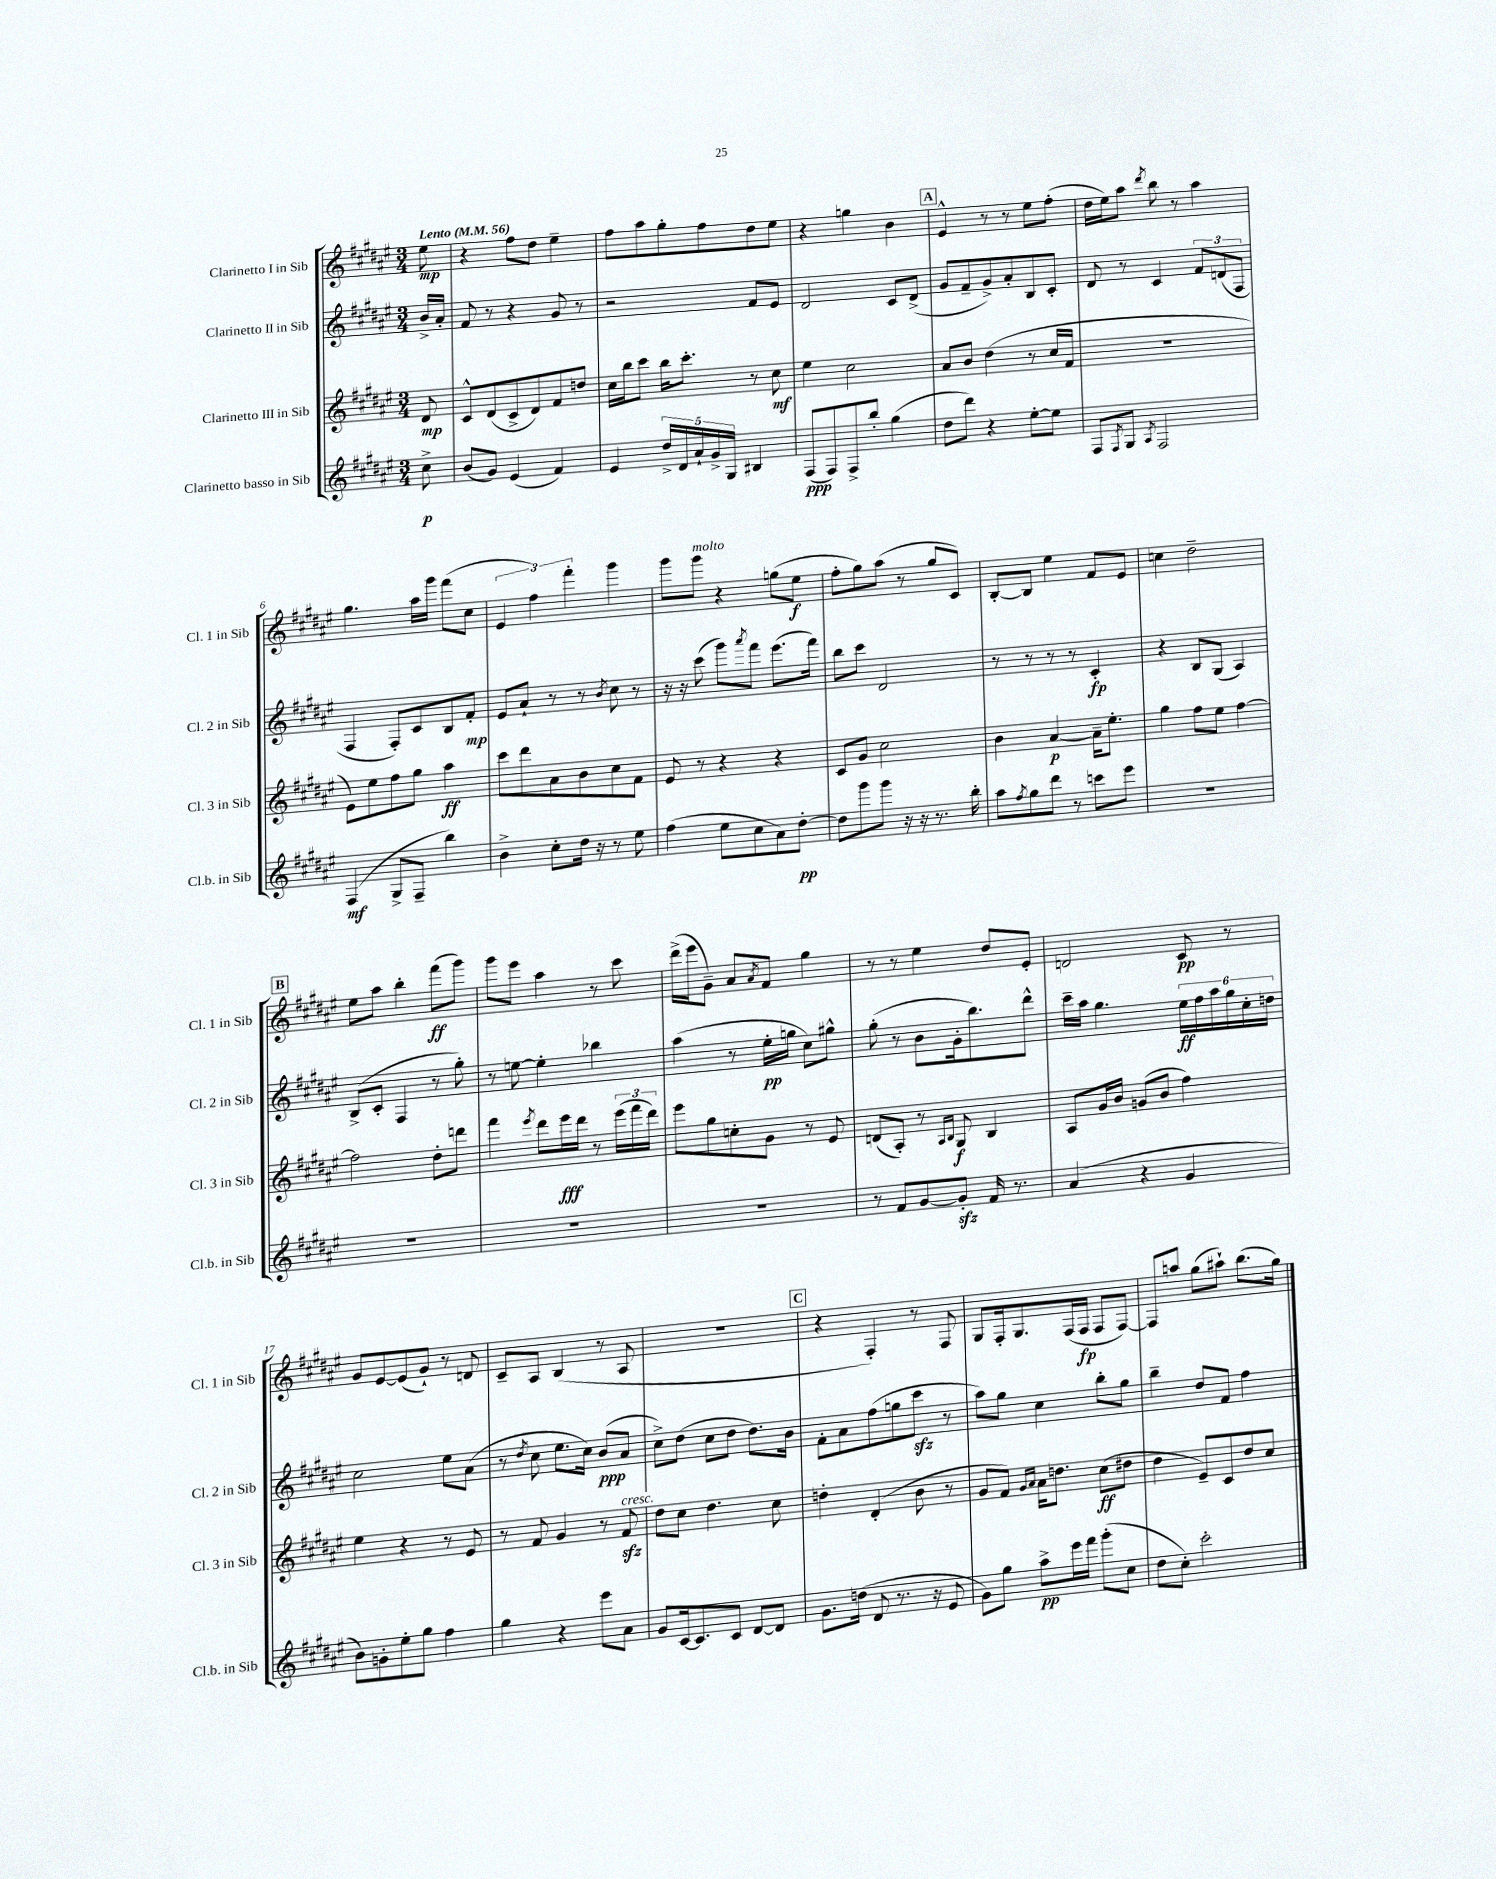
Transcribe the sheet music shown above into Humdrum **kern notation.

**kern	**kern	**kern	**kern
*staff4	*staff3	*staff2	*staff1
*clefG2	*clefG2	*clefG2	*clefG2
*k[f#c#g#d#a#e#]	*k[f#c#g#d#a#e#]	*k[f#c#g#d#a#e#]	*k[f#c#g#d#a#e#]
*M3/4	*M3/4	*M3/4	*M3/4
*MM56	*MM56	*MM56	*MM56
8cc#^	8d#	16b^	8ee#
.	.	16a#'	.
=	=	=	=
(8b	8c#^^	8f#	4r
8g#)	(8d#	8r	.
(4e#	8c#^	4r	8ff#
.	8d#)	.	8dd#
4f#)	8f#	8g#	4ee#~
.	8dd	8r	.
=	=	=	=
4e#	16cc#	2r	8ff#
.	16bb	.	.
.	8ccc#	.	8aa#
20dd#^	16bb	.	8gg#'
20d#	.	.	.
.	8.ccc#'	.	.
20a#`	.	.	.
.	.	.	8ff#
20g#^	.	.	.
20G#	.	.	.
4B#	8r	8f#	8dd#
.	8cc#	8e#	8ee#
=	=	=	=
(8F#	4ee#	2d#	4r
8F#)	.	.	.
8F#^	2cc#	.	4gg
8bb'	.	.	.
(4gg#	.	8c#	4b
.	.	(8d#^	.
=	=	=	=
8dd#	8a#	8g#	4e#^^
8ddd#)	8b	8f#~	.
4r	(4dd#	8g#^)	8r
.	.	8a#'	8r
[8ee#'	8r	8B	8ee#
8ee#]	16cc#	8c#'	(8ff#'
.	16f#	.	.
=	=	=	=
8F#	2.r	8d#	16dd#
.	.	.	16ee#)
8qF#	.	.	.
8G#	.	8r	8aa#
8qA#	.	.	8qddd#
2F#	.	4c#	8bb
.	.	.	8r
.	.	12f#	4aa#
.	.	(12d	.
.	.	12F#	.
=	=	=	=
(4F#	8e#)	4F#	4.gg#
.	8ee#	.	.
8G#^	8ff#	8F#')	.
8F#~	8gg#	8c#	16aa#
.	.	.	16ggg#
4bb)	4aa#	8B	(8fff#
.	.	8f#'	8cc#
=	=	=	=
4b^	8ccc#	8e#	6e#
.	8ddd#	8a#`	.
.	.	.	6ff#)
8cc#'	8a#	8r	.
.	.	.	6fff#'
16dd#	8b	8r	.
16r	.	.	.
.	.	8qb	.
8r	8cc#	8cc#	4ggg#
8ee#	8f#	8r	.
=	=	=	=
(4ff#	8e#	16r	8ggg#
.	.	16r	.
.	8r	(8ccc#	8ggg#
8ee#	4r	8ggg#)	4r
.	.	8qaaa#	.
8cc#	.	8fff#	.
8a#)	4r	(8.eee#	(8gg
[8dd#'	.	.	8ee#
.	.	16fff#)	.
=	=	=	=
8dd#]	8c#	8bb	8ff#'
8ggg#	8g#	8ccc#	8gg#)
8ggg#	2cc#	2d#	(8aa#
16r	.	.	8r
16r	.	.	.
8.r	.	.	8gg#
.	.	.	8c#)
16bb'	.	.	.
=	=	=	=
8aa#	4b	8r	[8B'
8qff#	.	.	.
8gg#	.	8r	8B]
8ddd#	[4a#	8r	4ee#
8r	.	8r	.
8ccc	16a#~]	4c#'	8f#
.	8.ee#'	.	.
8eee#	.	.	8e#
=	=	=	=
2.r	4gg#	4r	4cc
.	8ff#	8B	2dd#~
.	8ee#	(8G#	.
.	[4ff#	4A#)	.
=	=	=	=
2.r	2ff#]	(8B^	8ee#
.	.	8c#'	8aa#
.	.	4F#	4bb'
.	8dd#'	8r	(8fff#
.	8ddd	8gg#')	8ggg#)
=	=	=	=
2.r	4fff#	8r	8ggg#
.	.	[8ee	8eee#
.	8qeee#	.	.
.	8ddd#	4ee']	4aa#
.	16eee#	.	.
.	16ddd#	.	.
.	8r	4bb-	8r
.	(24eee#	.	8ccc#
.	24fff#	.	.
.	24ddd#)	.	.
=	=	=	=
2.r	8eee#	(4aa#	(16ddd#^
.	.	.	16eee#
.	8gg#	.	8g#~)
.	8cc'	8r	8a#
.	.	.	8qa#
.	8g#	16ee#'	8f#
.	.	16gg	.
.	8r	8cc#)	4gg#
.	8e#	8gg#^^	.
=	=	=	=
8r	(8d	(8gg#'	8r
8f#	8A#')	8r	8r
[8g#	8r	8b	4ee#
.	16qqA#	.	.
.	16qqB	.	.
8g#']	8G#	16g#'	.
.	.	8.bb)	.
16f#	4B	.	8dd#
8.r	.	.	.
.	.	8ddd#^^	8e#'
=	=	=	=
(4a#	8A#	16ccc#~	2d
.	.	16aa#	.
.	16g#	4.gg#	.
.	16b	.	.
4r	(8g	.	.
.	8b	.	.
4g#	4ff#)	24ee#	8c#
.	.	24ff#	.
.	.	24aa#	.
.	.	24gg#	8r
.	.	24cc#'	.
.	.	24dd	.
=	=	=	=
8b)	4ee#	2cc#	8g#
8g'	.	.	[8e#
8ee#'	4r	.	(8e#]
8gg#	.	.	8g#`)
4ff#	8r	8ee#	8r
.	8e#	(8a#	8d
=	=	=	=
4gg#	8r	8r	8c#~
.	.	8qdd#	.
.	8f#	8cc#	8A#
4r	4g#	8.ee#	(4B
.	.	16cc#)	.
8eee#	8r	(8b	8r
8a#	8f#	8a#	8A#
=	=	=	=
8g#	8dd#	8cc#^)	2.r
[16c#	8cc#	(8dd#	.
8.c#]	.	.	.
.	4.dd#	8cc#	.
8c#	.	8dd#	.
[8d#	.	8.dd#)	.
8d#]	8cc#	.	.
.	.	16b	.
=	=	=	=
8.g#	4dd'	8f#'	4r
.	.	8a#	.
(16dd	.	.	.
8d#	(4d#'	(8ff#	4F#')
8.r	.	8gg	.
.	8b	8ccc#	8r
16r	.	.	.
8e#	8r	8r	8F#
=	=	=	=
8g#)	8g#	8aa#)	8G#
8gg#	8f#)	8gg#	16F#'
.	.	.	8.G#
.	16qqg#	.	.
.	16qqa#	.	.
8aa#^	16a#	4cc#	.
.	8.dd	.	.
16eee#	.	.	(16F#
16fff#	.	.	16F#
(8ggg#'	(8cc#	8bb'	8F#
8cc#	8dd#	8gg#	[8F#)
=	=	=	=
8dd#	4dd#	4bb~	8F#]
8cc#')	.	.	8aa
2ccc#'	8e#~)	8dd#	(8gg#
.	8c#	8f#	8aa#`)
.	8dd#	4ff#	(8.bb
.	8cc#	.	.
.	.	.	16gg#)
==	==	==	==
*-	*-	*-	*-
